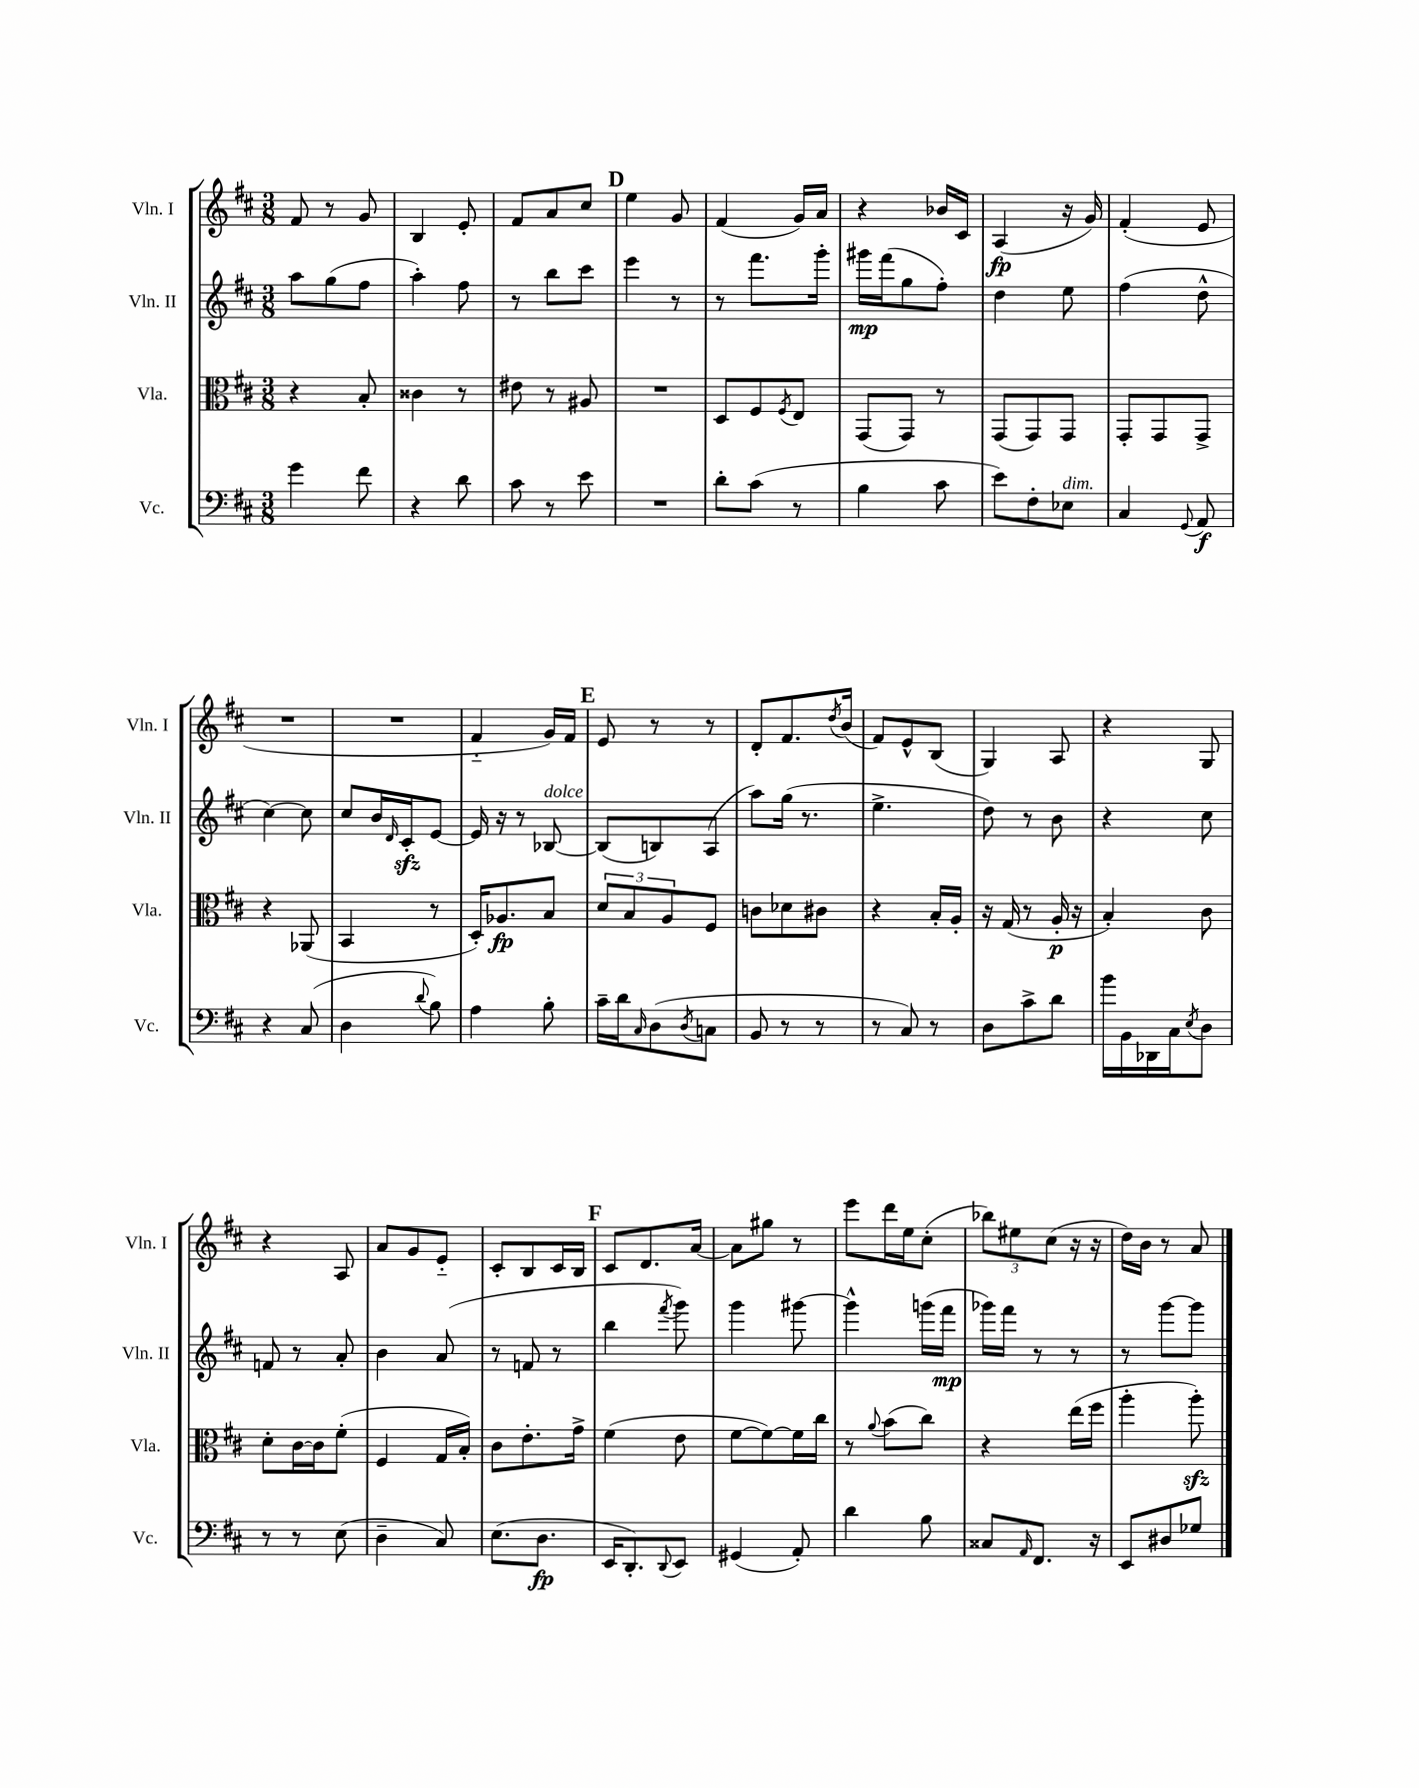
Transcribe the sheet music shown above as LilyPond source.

<<
\new StaffGroup <<
\new Staff = "s0" \with { instrumentName = "Vln. I" shortInstrumentName = "Vln. I" } {
    \clef treble \key d \major \numericTimeSignature \time 3/8
    fis'8 r8 g'8 |
    b4 e'8-. |
    fis'8 a'8 cis''8 |
    \mark \markup { \bold "D" } e''4 g'8 |
    fis'4( g'16) a'16 |
    r4 bes'16 cis'16 |
    a4\fp( r16 g'16) |
    fis'4-.( e'8 |
    R4. |
    R4. |
    fis'4-_ g'16) fis'16 |
    \mark \markup { \bold "E" } e'8 r8 r8 |
    d'8-. fis'8. \acciaccatura { d''8 } b'16( |
    fis'8) e'8-^ b8( |
    g4) a8 |
    r4 g8 |
    r4 a8 |
    a'8 g'8 e'8-_ |
    cis'8-. b8 cis'16 b16 |
    \mark \markup { \bold "F" } cis'8 d'8. a'16~ |
    a'8 gis''8 r8 |
    e'''8 d'''16 e''16 cis''8-.( |
    \tuplet 3/2 { bes''8) eis''8 cis''8( } r16 r16 |
    d''16) b'16 r8 a'8 \bar "|." |
}
\new Staff = "s1" \with { instrumentName = "Vln. II" shortInstrumentName = "Vln. II" } {
    \clef treble \key d \major \numericTimeSignature \time 3/8
    a''8 g''8( fis''8 |
    a''4-.) fis''8 |
    r8 b''8 cis'''8 |
    \mark \markup { \bold "D" } e'''4 r8 |
    r8 fis'''8. g'''16-. |
    gis'''16\mp fis'''16( g''8 fis''8-.) |
    d''4 e''8 |
    fis''4( d''8-^ |
    cis''4~) cis''8 |
    cis''8 b'16 \grace { d'16 } cis'16-.\sfz e'8~ |
    e'16 r16 r8 bes8~^\markup { \italic "dolce" } |
    \mark \markup { \bold "E" } bes8( b8) a8( |
    a''8) g''16( r8. |
    e''4.-> |
    d''8) r8 b'8 |
    r4 cis''8 |
    f'8 r8 a'8-. |
    b'4 a'8( |
    r8 f'8 r8 |
    \mark \markup { \bold "F" } b''4 \acciaccatura { fis'''8 } g'''8) |
    g'''4 gis'''8~ |
    gis'''4-^ g'''16( fis'''16\mp |
    ges'''16) fis'''16 r8 r8 |
    r8 g'''8~ g'''8 \bar "|." |
}
\new Staff = "s2" \with { instrumentName = "Vla." shortInstrumentName = "Vla." } {
    \clef alto \key d \major \numericTimeSignature \time 3/8
    r4 b8-. |
    cisis'4 r8 |
    eis'8 r8 ais8 |
    \mark \markup { \bold "D" } R4. |
    d8 fis8 \acciaccatura { fis8 } e8 |
    g,8( g,8) r8 |
    g,8( g,8) g,8 |
    g,8-. g,8 g,8-> |
    r4 aes,8( |
    b,4 r8 |
    d16-.) aes8.\fp b8 |
    \mark \markup { \bold "E" } \tuplet 3/2 { d'8 b8 a8 } fis8 |
    c'8 des'8 cis'8 |
    r4 b16-. a16-. |
    r16 g16( r8 a16-.\p r16 |
    b4-.) cis'8 |
    d'8-. cis'16~ cis'16 fis'8-.( |
    fis4 g16 b16-.) |
    cis'8 e'8.-. g'16-> |
    \mark \markup { \bold "F" } fis'4( e'8 |
    fis'8~ fis'8~) fis'16 cis''16 |
    r8 \appoggiatura { a'8 } b'8( cis''8) |
    r4 e''16( fis''16 |
    a''4-. a''8-.\sfz) \bar "|." |
}
\new Staff = "s3" \with { instrumentName = "Vc." shortInstrumentName = "Vc." } {
    \clef bass \key d \major \numericTimeSignature \time 3/8
    g'4 fis'8 |
    r4 d'8 |
    cis'8 r8 e'8 |
    \mark \markup { \bold "D" } R4. |
    d'8-. cis'8( r8 |
    b4 cis'8 |
    e'8) fis8-. ees8^\markup { \italic "dim." } |
    cis4 \appoggiatura { g,8 } a,8\f |
    r4 cis8( |
    d4 \appoggiatura { d'8 } b8) |
    a4 b8-. |
    \mark \markup { \bold "E" } cis'16-- d'16 \grace { cis16 } d8( \acciaccatura { d8 } c8 |
    b,8 r8 r8 |
    r8 cis8) r8 |
    d8 cis'8-> d'8 |
    b'16 b,16 des,16 cis16 \acciaccatura { e8 } d8 |
    r8 r8 e8( |
    d4-- cis8) |
    e8.( d8.\fp |
    \mark \markup { \bold "F" } e,16 d,8.-.) \appoggiatura { d,8 } e,8 |
    gis,4( a,8-.) |
    d'4 b8 |
    cisis8 \grace { a,16 } fis,8. r16 |
    e,8 dis8 ges8 \bar "|." |
}
>>
>>
\layout { \context { \Score \remove "Bar_number_engraver" } }
